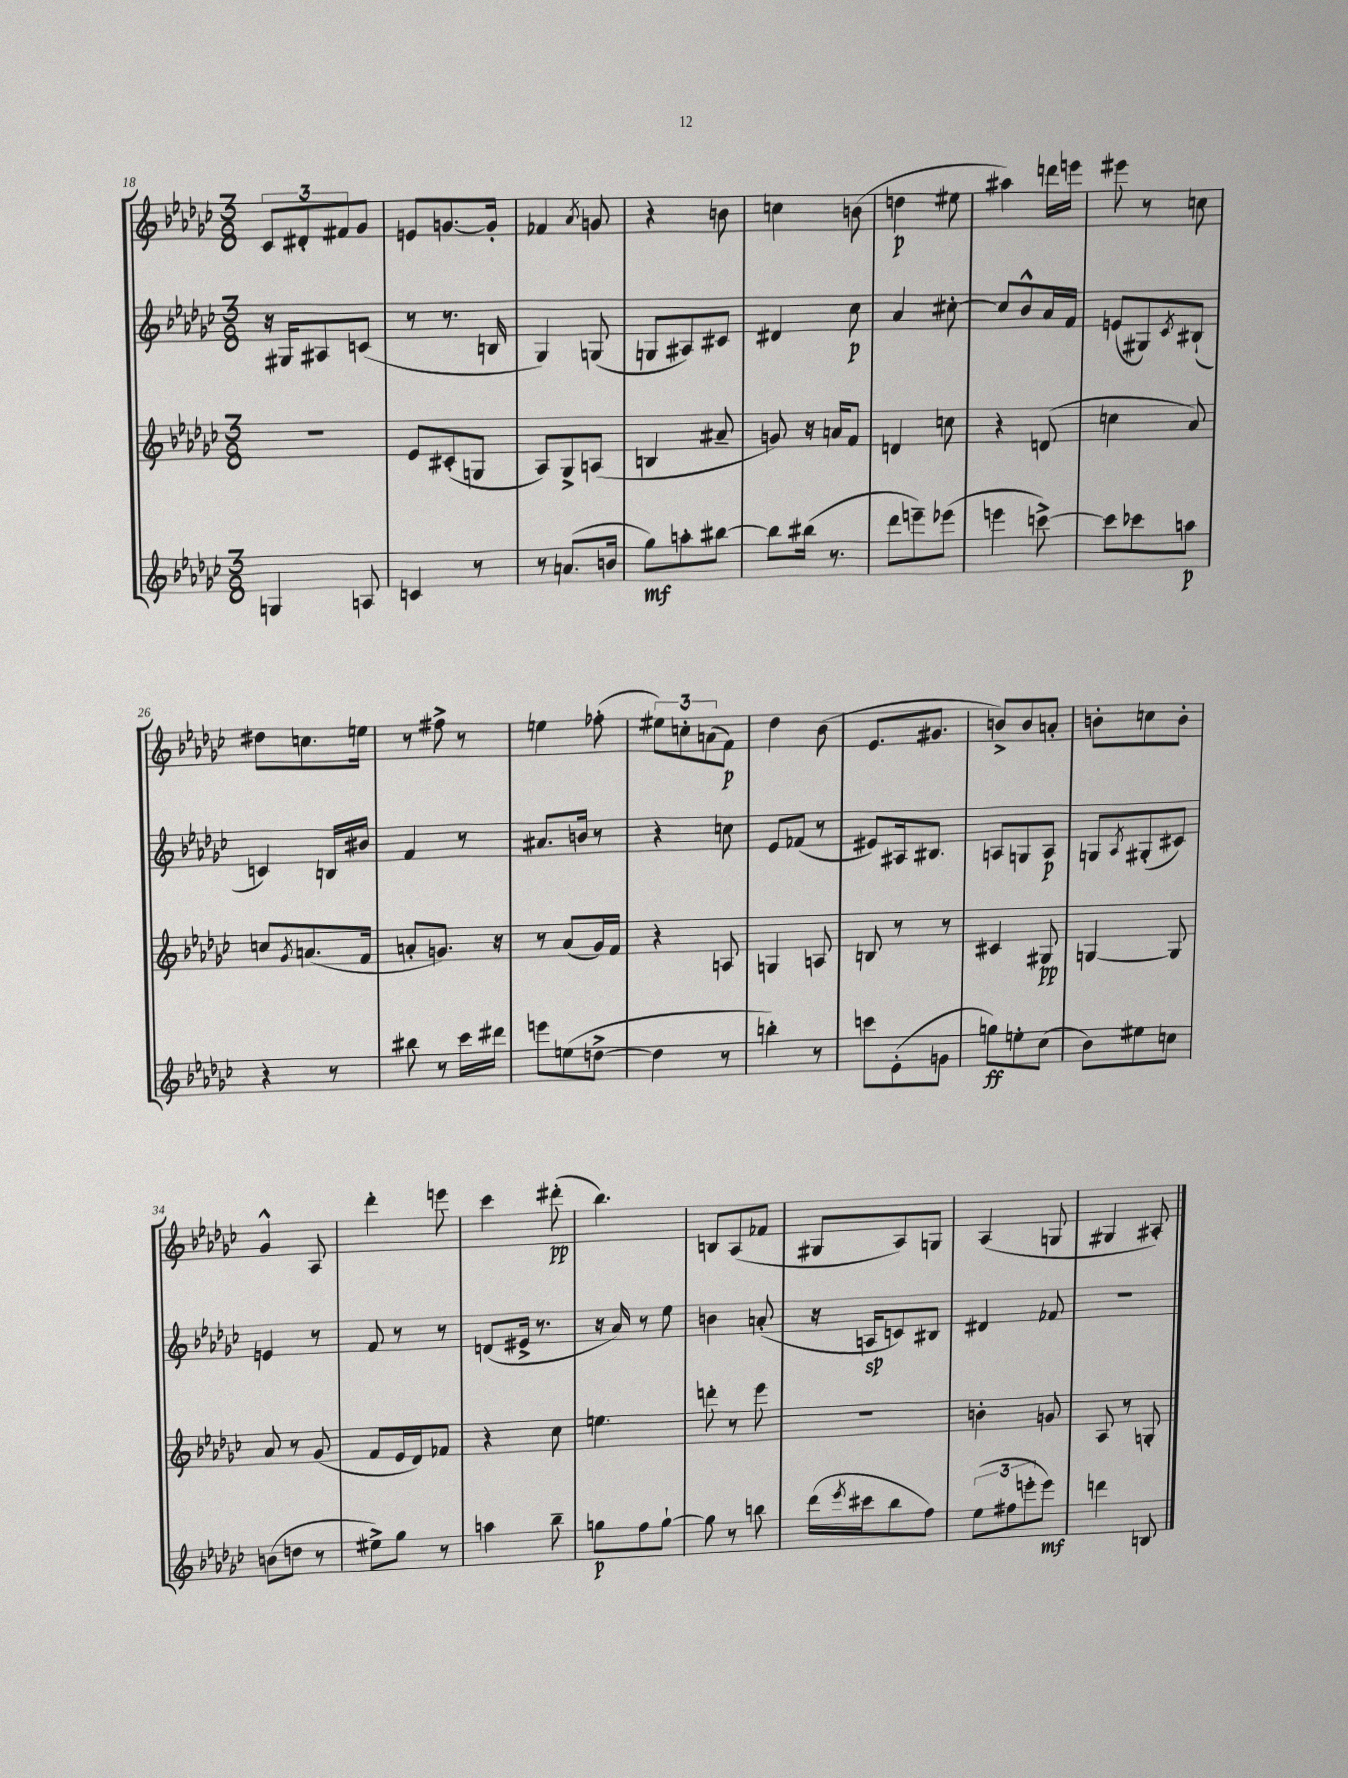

**kern	**kern	**kern	**kern
*staff4	*staff3	*staff2	*staff1
*clefG2	*clefG2	*clefG2	*clefG2
*k[b-e-a-d-g-c-]	*k[b-e-a-d-g-c-]	*k[b-e-a-d-g-c-]	*k[b-e-a-d-g-c-]
*M3/8	*M3/8	*M3/8	*M3/8
4G	4.r	16r	12c-
.	.	16G#	.
.	.	.	12d#'
.	.	8A#	.
.	.	.	12f#
8A	.	(8c	8g-
=	=	=	=
4c	8e-	8r	8e
.	(8c#'	8.r	[8.g
8r	8G	.	.
.	.	16B	16g']
=	=	=	=
8r	8A-)	4G-)	4f-
(8.a	8G-^	.	.
.	.	.	8qa-
.	(8A	(8G	8g
16b	.	.	.
=	=	=	=
8gg-)	4B	8G	4r
8aa'	.	8A#)	.
[8bb#	8a#~	8c#	8b
=	=	=	=
8bb#]	8g)	4d#	4cc
(16bb#	16r	.	.
8.r	16a	.	.
.	8f	8cc-	(8b
=	=	=	=
8ddd-	4d	4a-	4dd
8eee~)	.	.	.
(8eee-	8cc	[8cc#'	8ee#
=	=	=	=
4eee	4r	8cc#]	4aa#)
.	.	8b-^^	.
[8ccc^)	(8d	16a-	16ddd
.	.	16f	16eee
=	=	=	=
8ccc]	4cc	(8e	8eee#
8ccc-	.	8G#)	8r
.	.	8qc-	.
8aa	8a-)	(8B#`	8cc
=	=	=	=
4r	8cc	4c)	8dd#
.	8qg-	.	.
.	(8.a	.	8.cc
8r	.	16B	.
.	16f	16b#	16ee
=	=	=	=
8bb#	8a'	4f	8r
8r	8.g)	.	8ff#^
16ccc-	.	8r	8r
16ddd#	16r	.	.
=	=	=	=
8eee	8r	8.a#	4ee
(8ee	(8a-	.	.
.	.	16b	.
[8dd^	16g-)	8r	(8ff-'
.	16f	.	.
=	=	=	=
4dd]	4r	4r	12ee#)
.	.	.	12cc'
.	.	.	(12a
8r	8A	8cc	8f)
=	=	=	=
4bb')	4G	8e-	4dd-
.	.	(8f-	.
8r	8A	8r	(8b-
=	=	=	=
8ccc	8B	8e#)	8.e-
(8e-'	8r	16A#	.
.	.	8.B#	8.g#
8g	8r	.	.
=	=	=	=
8gg)	4c#	8A	8b^)
8ee'	.	8G	8b
(8cc-	8G#	8A	8a'
=	=	=	=
8b-)	[4G	8G	8b'
.	.	8qA-	.
8ee#	.	(8G#'	8cc
8cc	8G]	8c#)	8b'
=	=	=	=
(8b	8a-	4e	4g-^^
8dd	8r	.	.
8r	(8g-	8r	8A-
=	=	=	=
8ee#^)	8f	8f	4ddd-'
8gg-	16e-	8r	.
.	16d-)	.	.
8r	8f-	8r	8eee
=	=	=	=
4aa	4r	(8d	4ccc-
.	.	16e#^	.
.	.	8.r	.
8bb-~	8cc-	.	(8ddd#'
=	=	=	=
8gg	4.ee	16r	4.bb-)
.	.	16a-)	.
8ff	.	8r	.
[8gg`	.	8ee-	.
=	=	=	=
8gg]	8ddd'	4b	8B
8r	8r	.	(8A-
8bb	8eee-	(8a'	8f-
=	=	=	=
(16ddd-	4.r	16r	8G#
8qeee-	.	.	.
16ccc#	.	16A	.
8bb-	.	8c)	8A-)
8ff)	.	8B#	8G
=	=	=	=
(12ee-	4b'	4d#	(4A-
12ff#	.	.	.
12eee'	.	.	.
8eee)	8g	8f-	8G
=	=	=	=
4ddd	8A-	4.r	4G#
.	8r	.	.
8B	8G'	.	8A#')
==	==	==	==
*-	*-	*-	*-
